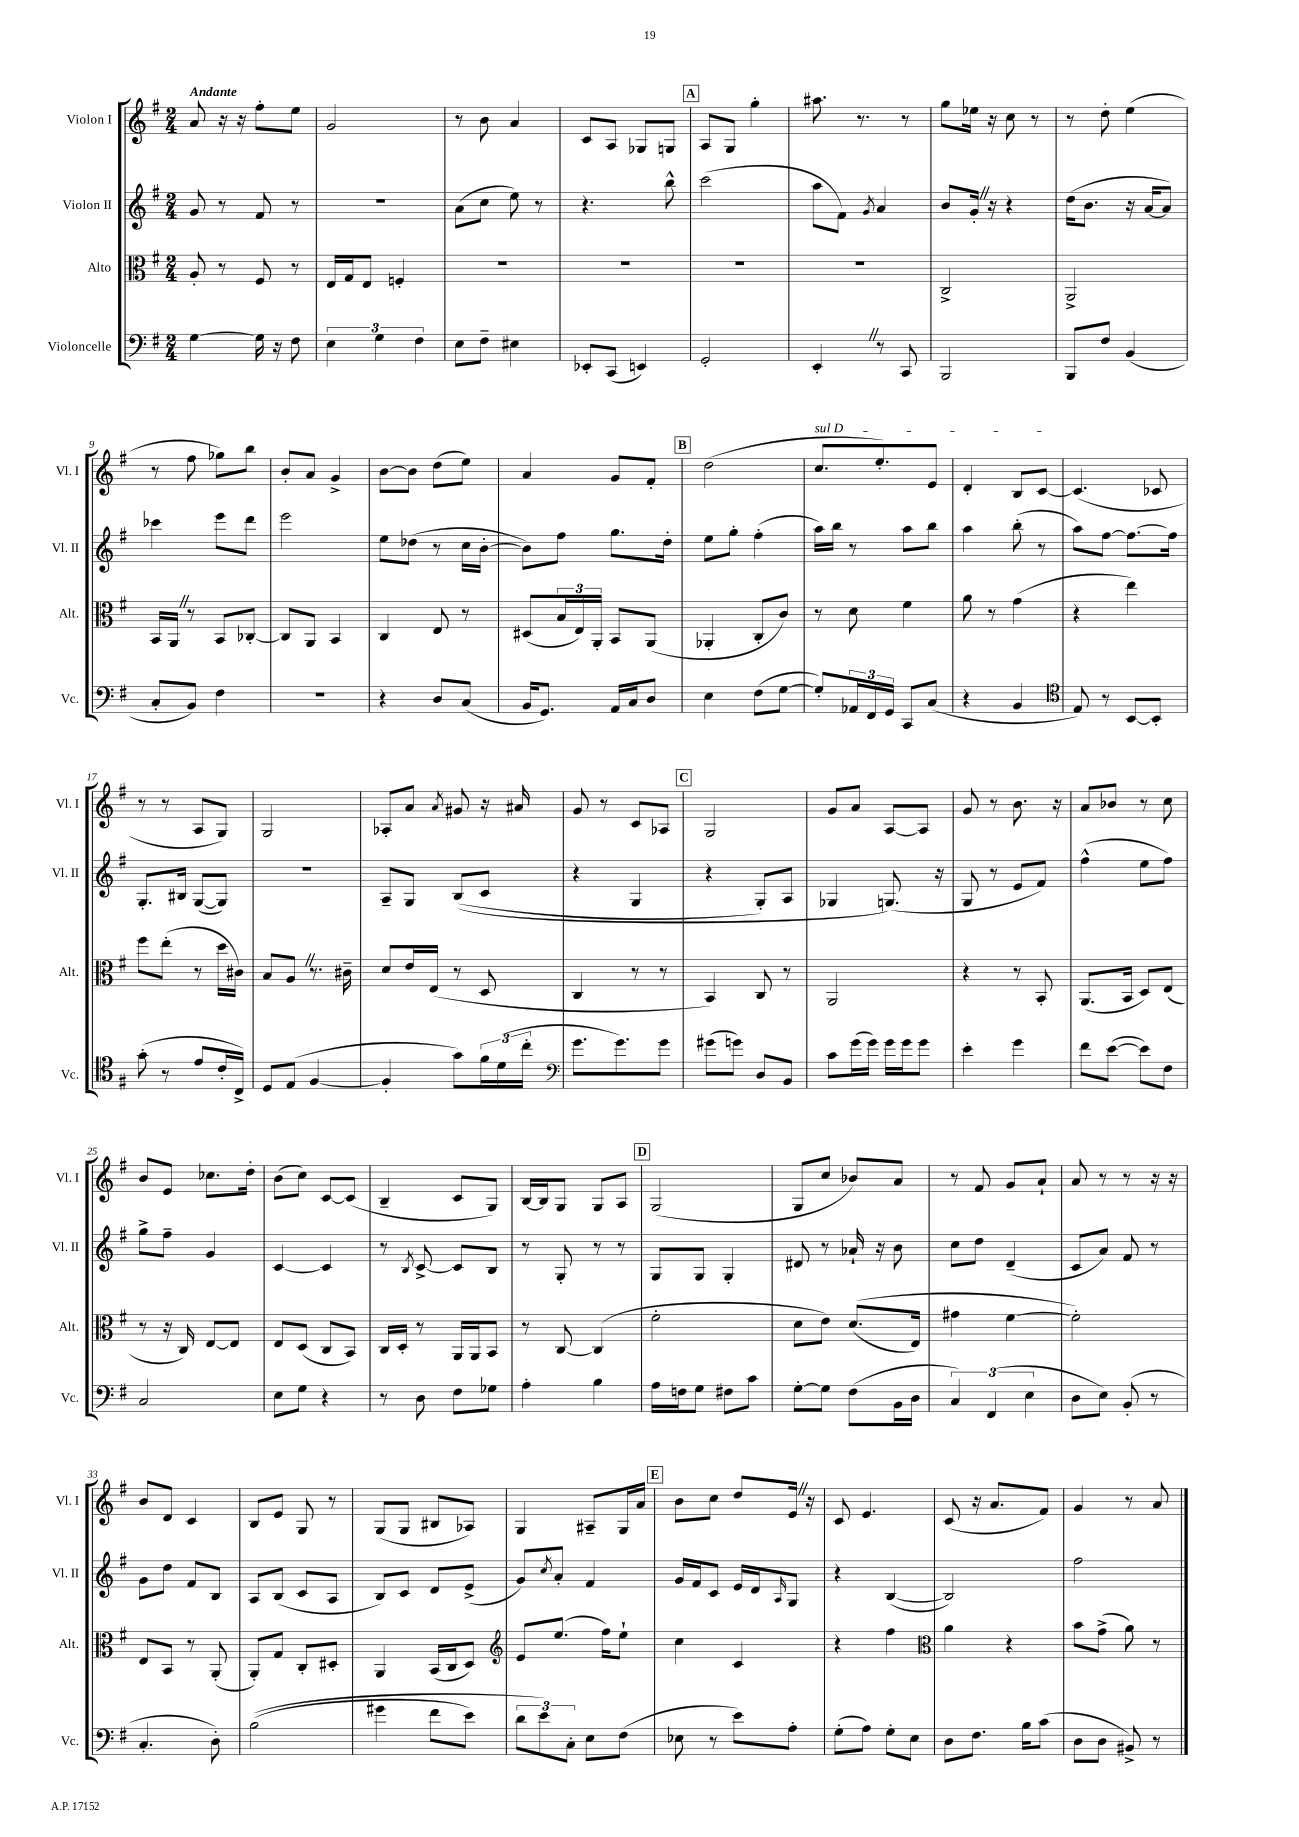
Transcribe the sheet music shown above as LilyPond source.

<<
\new StaffGroup <<
\new Staff = "s0" \with { instrumentName = "Violon I" shortInstrumentName = "Vl. I" } {
    \clef treble \key g \major \numericTimeSignature \time 2/4 \tempo "Andante"
    a'8 r16 r16 fis''8-. e''8 |
    g'2 |
    r8 b'8 a'4 |
    c'8 a8 ges8 g8 |
    \mark \markup { \box "A" } a8 g8 g''4-. |
    ais''8. r8. r8 |
    g''8 ees''16 r16 c''8 r8 |
    r8 d''8-. e''4( |
    r8 fis''8 ges''8) b''8 |
    b'8-. a'8 g'4-> |
    b'8~ b'8 d''8( e''8) |
    a'4 g'8 fis'8-. |
    \mark \markup { \box "B" } d''2( |
    \once \override TextSpanner.bound-details.left.text = \markup { \italic "sul D" } c''8.\startTextSpan e''8.-.) e'8 |
    d'4-. b8 c'8~\stopTextSpan |
    c'4.( ces'8 |
    r8 r8 a8 g8) |
    g2 |
    aes8-. a'8 \acciaccatura { a'8 } gis'8 r16 ais'16 |
    g'8 r8 c'8 aes8 |
    \mark \markup { \box "C" } g2 |
    g'8 a'8 a8~ a8 |
    g'8 r8 b'8. r16 |
    a'8 bes'8 r8 c''8 |
    b'8 e'8 ces''8. d''16-. |
    b'8( c''8) c'8~ c'8( |
    b4-- c'8 g8) |
    b16~ b16 g8 g8 a8 |
    \mark \markup { \box "D" } g2( |
    g8 c''8 bes'8) a'8 |
    r8 fis'8 g'8 a'8-! |
    a'8 r8 r8 r16 r16 |
    b'8 d'8 c'4 |
    b8 e'8 g8 r8 |
    g8( g8 bis8 aes8) |
    g4 ais8-- g16 a'16 |
    \mark \markup { \box "E" } b'8 c''8 d''8 e'16 \once \override BreathingSign.text = \markup { \musicglyph "scripts.caesura.straight" } \breathe r16 |
    c'8 e'4. |
    c'8( r16 a'8. fis'8) |
    g'4 r8 a'8 \bar "|." |
}
\new Staff = "s1" \with { instrumentName = "Violon II" shortInstrumentName = "Vl. II" } {
    \clef treble \key g \major \numericTimeSignature \time 2/4
    g'8 r8 fis'8 r8 |
    r2 |
    a'8( c''8 e''8) r8 |
    r4. b''8-^ |
    \mark \markup { \box "A" } c'''2( |
    a''8 fis'8) \acciaccatura { g'8 } a'4 |
    b'8 g'16-. \once \override BreathingSign.text = \markup { \musicglyph "scripts.caesura.straight" } \breathe r16 r4 |
    d''16( b'8. r16 a'16~ a'8) |
    ces'''4 e'''8 d'''8 |
    e'''2 |
    e''8 des''8( r8 c''16 b'16~-. |
    b'8) fis''8 g''8. d''16-. |
    \mark \markup { \box "B" } e''8 g''8-. fis''4-.( |
    a''16) b''16 r8 a''8 b''8 |
    a''4 b''8-.( r8 |
    a''8) fis''8~ fis''8.~ fis''16 |
    g8.-. bis16 g8~( g8) |
    R2 |
    a8-- g8 b8(\( c'8 |
    r4 g4 |
    \mark \markup { \box "C" } r4 g8-.) a8 |
    ges4 g8.(\) r16 |
    g8 r8 e'8 fis'8) |
    fis''4-^( e''8 fis''8) |
    g''8-> fis''8-- g'4 |
    c'4~ c'4 |
    r8 \acciaccatura { b8 } c'8~-> c'8 b8 |
    r8 g8-. r8 r8 |
    \mark \markup { \box "D" } g8 g8 g4-. |
    dis'8 r8 aes'16-! r16 b'8 |
    c''8 d''8 d'4--( |
    c'8 a'8) fis'8 r8 |
    g'8 d''8 fis'8 b8 |
    a8 b8( c'8 a8 |
    b8) c'8 d'8 e'8->( |
    g'8) \acciaccatura { c''8 } a'8-. fis'4 |
    \mark \markup { \box "E" } g'16 fis'16 c'8 e'16 d'16 \grace { a16 } g8 |
    r4 b4~( |
    b2) |
    fis''2 \bar "|." |
}
\new Staff = "s2" \with { instrumentName = "Alto" shortInstrumentName = "Alt." } {
    \clef alto \key g \major \numericTimeSignature \time 2/4
    a8-. r8 fis8 r8 |
    e16 g16 e8 f4-. |
    R2 |
    R2 |
    \mark \markup { \box "A" } R2 |
    R2 |
    c2-> |
    a,2-> |
    b,16 a,16 \once \override BreathingSign.text = \markup { \musicglyph "scripts.caesura.straight" } \breathe r8 b,8 ces8~-. |
    ces8 a,8 b,4 |
    c4 e8 r8 |
    dis8( \tuplet 3/2 { b16 e16) a,16-. } b,8 a,8( |
    \mark \markup { \box "B" } aes,4-. c8-. c'8) |
    r8 d'8 fis'4 |
    a'8 r8 g'4( |
    r4 e''4) |
    fis''8 e''8-.( r8 d''16 cis'16) |
    b8 a8 \once \override BreathingSign.text = \markup { \musicglyph "scripts.caesura.straight" } \breathe r8. cis'16-- |
    d'8 e'16 e16( r8 d8 |
    c4 r8 r8 |
    \mark \markup { \box "C" } b,4) c8 r8 |
    a,2 |
    r4 r8 b,8-. |
    a,8.( b,16 d8) e8( |
    r8 r16 c16) e8~ e8 |
    e8 d8( c8 b,8) |
    c16 d16-. r8 a,16 a,16 b,8 |
    r8 c8~ c4( |
    \mark \markup { \box "D" } fis'2-. |
    d'8 e'8) d'8.(\( e16) |
    gis'4 fis'4~ |
    fis'2-.\) |
    e8 b,8 r8 a,8-.( |
    a,8-.) g8 c8-. dis8-. |
    a,4 b,16( c16 d8) |
    \clef treble e'8 e''8.( fis''16) e''8-! |
    \mark \markup { \box "E" } c''4 c'4 |
    r4 fis''4 |
    \clef alto a'4 r4 |
    b'8 g'8->( a'8) r8 \bar "|." |
}
\new Staff = "s3" \with { instrumentName = "Violoncelle" shortInstrumentName = "Vc." } {
    \clef bass \key g \major \numericTimeSignature \time 2/4
    g4~ g16 r16 fis8 |
    \tuplet 3/2 { e4 g4 fis4 } |
    e8 fis8-- eis4 |
    ees,8-. c,8( e,4) |
    \mark \markup { \box "A" } g,2-. |
    e,4-. \once \override BreathingSign.text = \markup { \musicglyph "scripts.caesura.straight" } \breathe r8 c,8 |
    b,,2 |
    b,,8 fis8 b,4( |
    c8-. b,8) fis4 |
    r2 |
    r4 d8 c8( |
    b,16 g,8.) a,16 c16 d8 |
    \mark \markup { \box "B" } e4 fis8( g8~ |
    g8-.) \tuplet 3/2 { aes,16 fis,16 g,16 } c,8 c8( |
    r4 b,4 |
    \clef tenor e8) r8 b,8~ b,8-. |
    g'8-.( r8 e'8 c'16-. c16->) |
    d8 e8( fis4~ |
    fis4-. g'8) \tuplet 3/2 { fis'16 d'16( c''16-. } |
    \clef bass g'8. g'8.) g'8 |
    \mark \markup { \box "C" } gis'8( g'8) d8 b,8 |
    c'8 g'16( g'16) g'16 g'16 g'8 |
    e'4-. g'4 |
    fis'8 e'8~( e'8) fis8 |
    c2 |
    e8 g8 r4 |
    r8 d8 fis8 ges8 |
    a4-. b4 |
    \mark \markup { \box "D" } a16 f16 g8 fis8 c'8 |
    g8~-. g8 fis8( b,16 d16 |
    \tuplet 3/2 { c4) fis,4( e4 } |
    d8 e8) b,8-.( r8 |
    c4.-. d8-.) |
    b2(\( |
    gis'4 fis'8 e'8) |
    \tuplet 3/2 { d'8 e'8\) c8-. } e8 fis8( |
    \mark \markup { \box "E" } ees8 r8 e'8) a8-. |
    g8-.( a8) g8-. e8 |
    d8 fis8. b16 c'8( |
    d8 d8 bis,8->) r8 \bar "|." |
}
>>
>>
